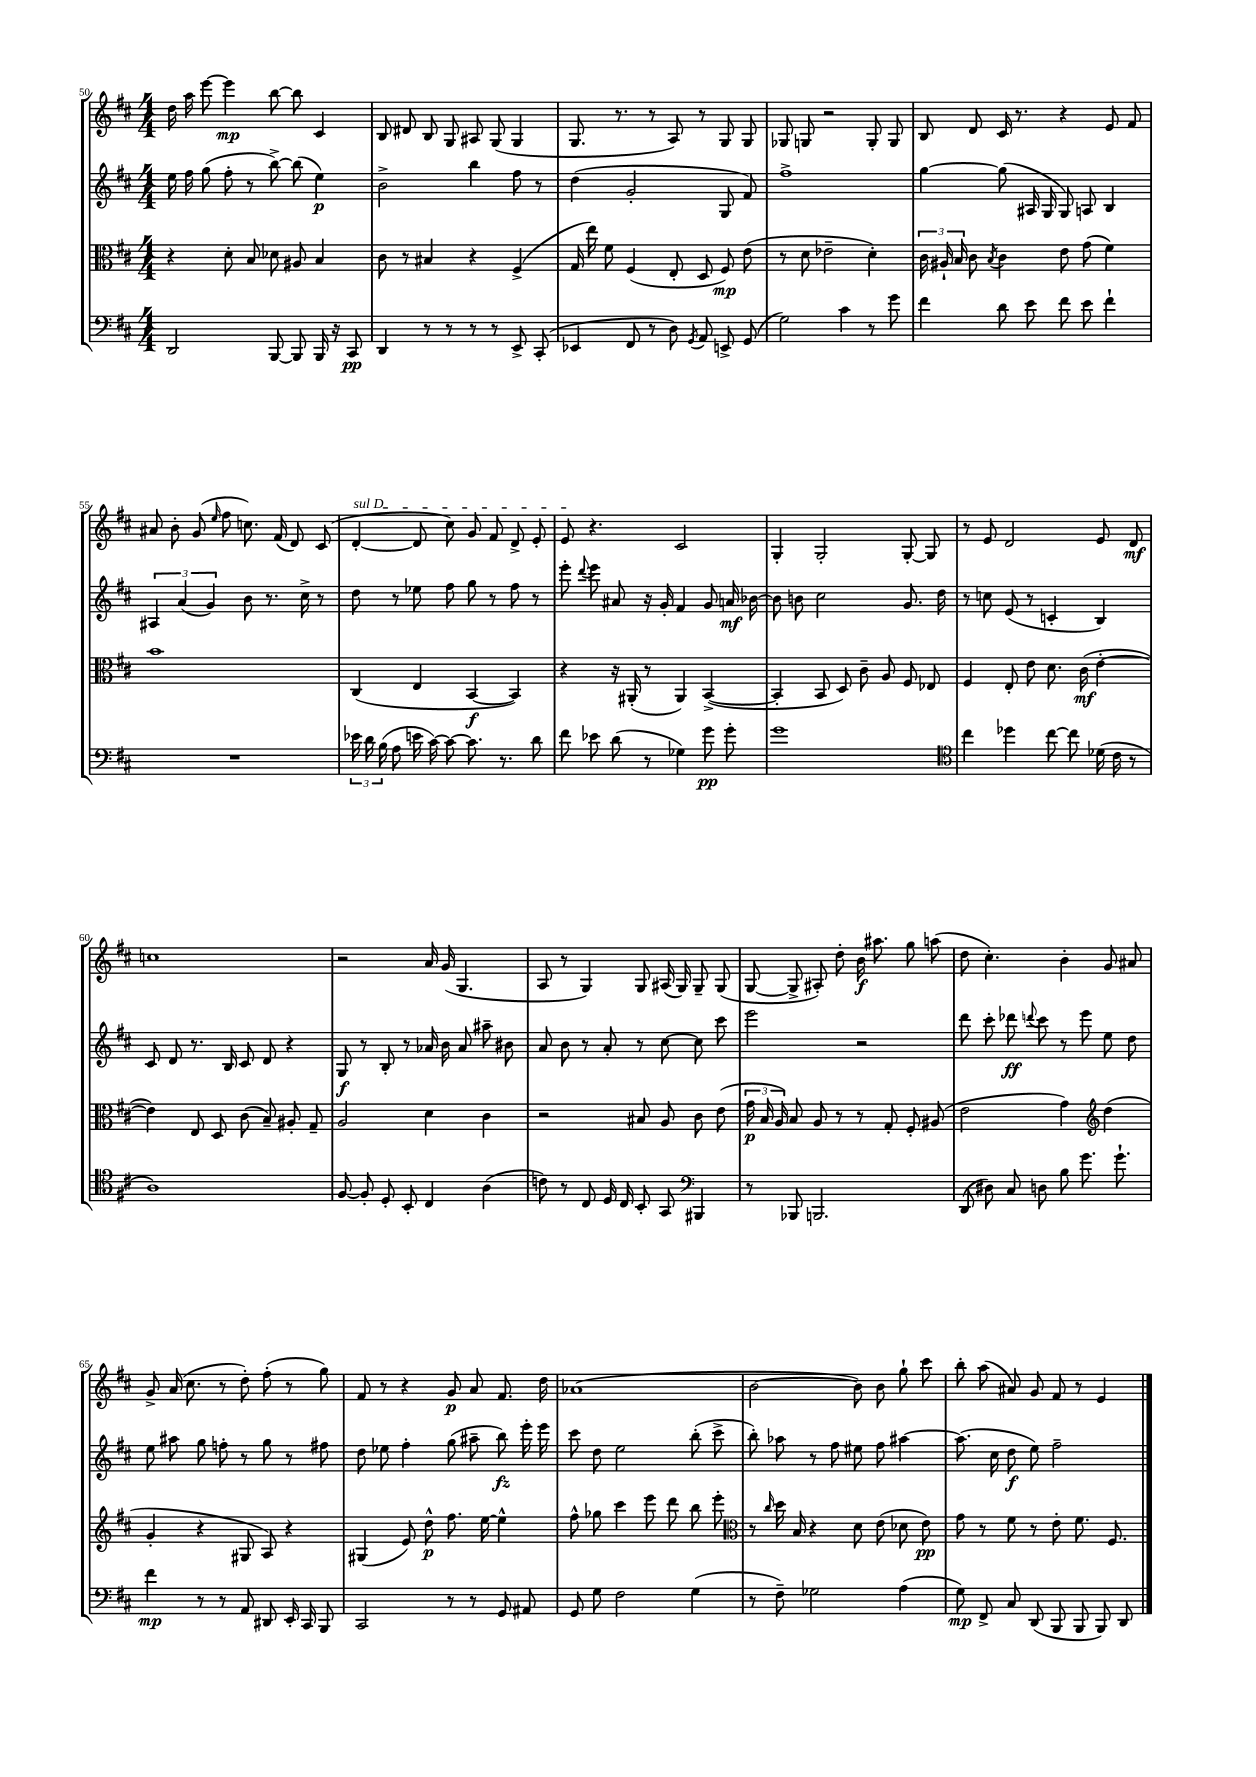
<<
\new StaffGroup <<
\new Staff = "s0" {
    \clef treble \key d \major \numericTimeSignature \time 4/4
    \autoBeamOff d''16 a''16 e'''8~ e'''4\mp b''8~ b''8 cis'4 |
    b8 dis'8 b8 g8 ais8 g8( g4 |
    g8. r8. r8 a8) r8 g8 g8 |
    ges8 g8 r2 g8-. g8 |
    b8 d'8 cis'16 r8. r4 e'8 fis'8 |
    ais'8 b'8-. g'8( \grace { e''16 } fis''8 c''8.) fis'16( d'8) cis'8( |
    \once \override TextSpanner.bound-details.left.text = \markup { \italic "sul D" } d'4~-.\startTextSpan d'8 cis''8) g'8 fis'8 d'8-> e'8-. |
    e'8\stopTextSpan r4. cis'2 |
    g4-. g2-. g8~-. g8 |
    r8 e'8 d'2 e'8 d'8\mf |
    c''1 |
    r2 a'16 g'16( g4. |
    a8 r8 g4) g8 ais16( g16) g8-- g8( |
    g8~ g8-> ais8-.) d''8-. b'16\f ais''8. g''8 a''8( |
    d''8 cis''4.-.) b'4-. g'8 ais'8 |
    g'8-> a'16( cis''8. r8 d''8-.) fis''8-.( r8 g''8) |
    fis'8 r8 r4 g'8\p a'8 fis'8. d''16 |
    aes'1( |
    b'2~ b'8) b'8 g''8-! cis'''8 |
    b''8-. a''8( ais'8) g'8 fis'8 r8 e'4 \bar "|." |
}
\new Staff = "s1" {
    \clef treble \key d \major \numericTimeSignature \time 4/4
    \autoBeamOff e''16 fis''16 g''8( fis''8-. r8 b''8~->) b''8( e''4\p) |
    b'2-> b''4 fis''8 r8 |
    d''4( g'2-. g8 fis'8) |
    fis''1-> |
    g''4~ g''8( ais16 g16 g8) a8 b4 |
    \tuplet 3/2 { ais4 a'4( g'4) } b'8 r8. cis''16-> r8 |
    d''8 r8 ees''8 fis''8 g''8 r8 fis''8 r8 |
    e'''8-. \appoggiatura { d'''8 } e'''8 ais'8 r16 g'16-. fis'4 g'8 a'16\mf bes'16~ |
    bes'8 b'8 cis''2 g'8. d''16 |
    r8 c''8 e'8( r8 c'4-. b4) |
    cis'8 d'8 r8. b16 cis'8 d'8 r4 |
    g8\f r8 b8-. r8 aes'16 b'16 aes'8 ais''8-- bis'8 |
    a'8 b'8 r8 a'8-. r8 cis''8~ cis''8 cis'''8 |
    e'''2 r2 |
    d'''8 cis'''8-. des'''8\ff \appoggiatura { d'''8 } cis'''8 r8 e'''8 e''8 d''8 |
    e''8 ais''8 g''8 f''8-. r8 g''8 r8 fis''8 |
    d''8 ees''8 fis''4-. g''8( ais''8-- b''8\fz) e'''16-. e'''16 |
    cis'''8 d''8 e''2 b''8-.( cis'''8-> |
    b''8-.) aes''8 r8 fis''8 eis''8 fis''8 ais''4~ |
    ais''8.( cis''16 d''8\f e''8) fis''2-- \bar "|." |
}
\new Staff = "s2" {
    \clef alto \key d \major \numericTimeSignature \time 4/4
    \autoBeamOff r4 d'8-. b8 des'8 ais8 b4 |
    cis'8 r8 bis4 r4 fis4->( |
    g16 e''16) fis'8 fis4( e8-. d8 fis8\mp) e'8( |
    r8 d'8 ees'2-- d'4-.) |
    \tuplet 3/2 { cis'16 ais16-! b16 } cis'8 \acciaccatura { b8 } cis'4 e'8 g'8( fis'4) |
    b'1 |
    cis4( e4 b,4~\f b,4) |
    r4 r16 ais,16-.( r8 ais,4) b,4~->( |
    b,4-. b,8 d8) cis'8-- a8 fis8 ees8 |
    fis4 e8-. e'8 d'8. cis'16\mf( e'4~-. |
    e'4) e8 d8 cis'8( b8--) ais8-. g8-- |
    a2 d'4 cis'4 |
    r2 bis8 a8 cis'8 e'8( |
    \tuplet 3/2 { g'16\p b16 a16) } b8 a8 r8 r8 g8-. fis8-. ais8( |
    e'2 g'4) \clef treble d''4( |
    g'4-. r4 gis8 a8) r4 |
    gis4( e'8) d''8-^\p fis''8. e''16~ e''4-^ |
    fis''8-^ ges''8 cis'''4 e'''8 d'''8 b''8 e'''8-. |
    \clef alto r8 \grace { cis''16 } d''16 b16 r4 d'8 e'8( des'8 e'8\pp) |
    g'8 r8 fis'8 r8 e'8-. fis'8. fis8. \bar "|." |
}
\new Staff = "s3" {
    \clef bass \key d \major \numericTimeSignature \time 4/4
    \autoBeamOff d,2 b,,8~ b,,8 b,,16 r16 cis,8\pp |
    d,4 r8 r8 r8 r8 e,8-> cis,8-.( |
    ees,4 fis,8 r8 d8) \acciaccatura { g,8 } a,8 e,8-> g,8( |
    g2) cis'4 r8 g'8 |
    fis'4 d'8 e'8 fis'8 e'8 fis'4-! |
    R1 |
    \tuplet 3/2 { ees'16 d'16 b16( } a8 e'16 cis'16~) cis'8~ cis'8. r8. d'8 |
    fis'8 ees'8 d'8( r8 ges4) g'8\pp g'8-. |
    g'1 |
    \clef tenor cis''4 des''4 cis''8~ cis''8 des'16( cis'16 r8 |
    a1) |
    fis8~ fis8-. d8-. b,8-. cis4 a4( |
    c'8) r8 cis8 d16 cis16 b,8-. g,8 \clef bass bis,,4 |
    r8 bes,,8 b,,2. |
    d,8( dis8) cis8 d8 b8 g'8. g'8.-! |
    fis'4\mp r8 r8 a,8 dis,8 e,16-. cis,16 b,,8 |
    cis,2 r8 r8 g,8 ais,8 |
    g,8 g8 fis2 g4( |
    r8 fis8--) ges2 a4( |
    g8\mp) fis,8-> cis8 d,8( b,,8 b,,8 b,,8) d,8 \bar "|." |
}
>>
>>
\layout { \context { \Score currentBarNumber = #50 } }
